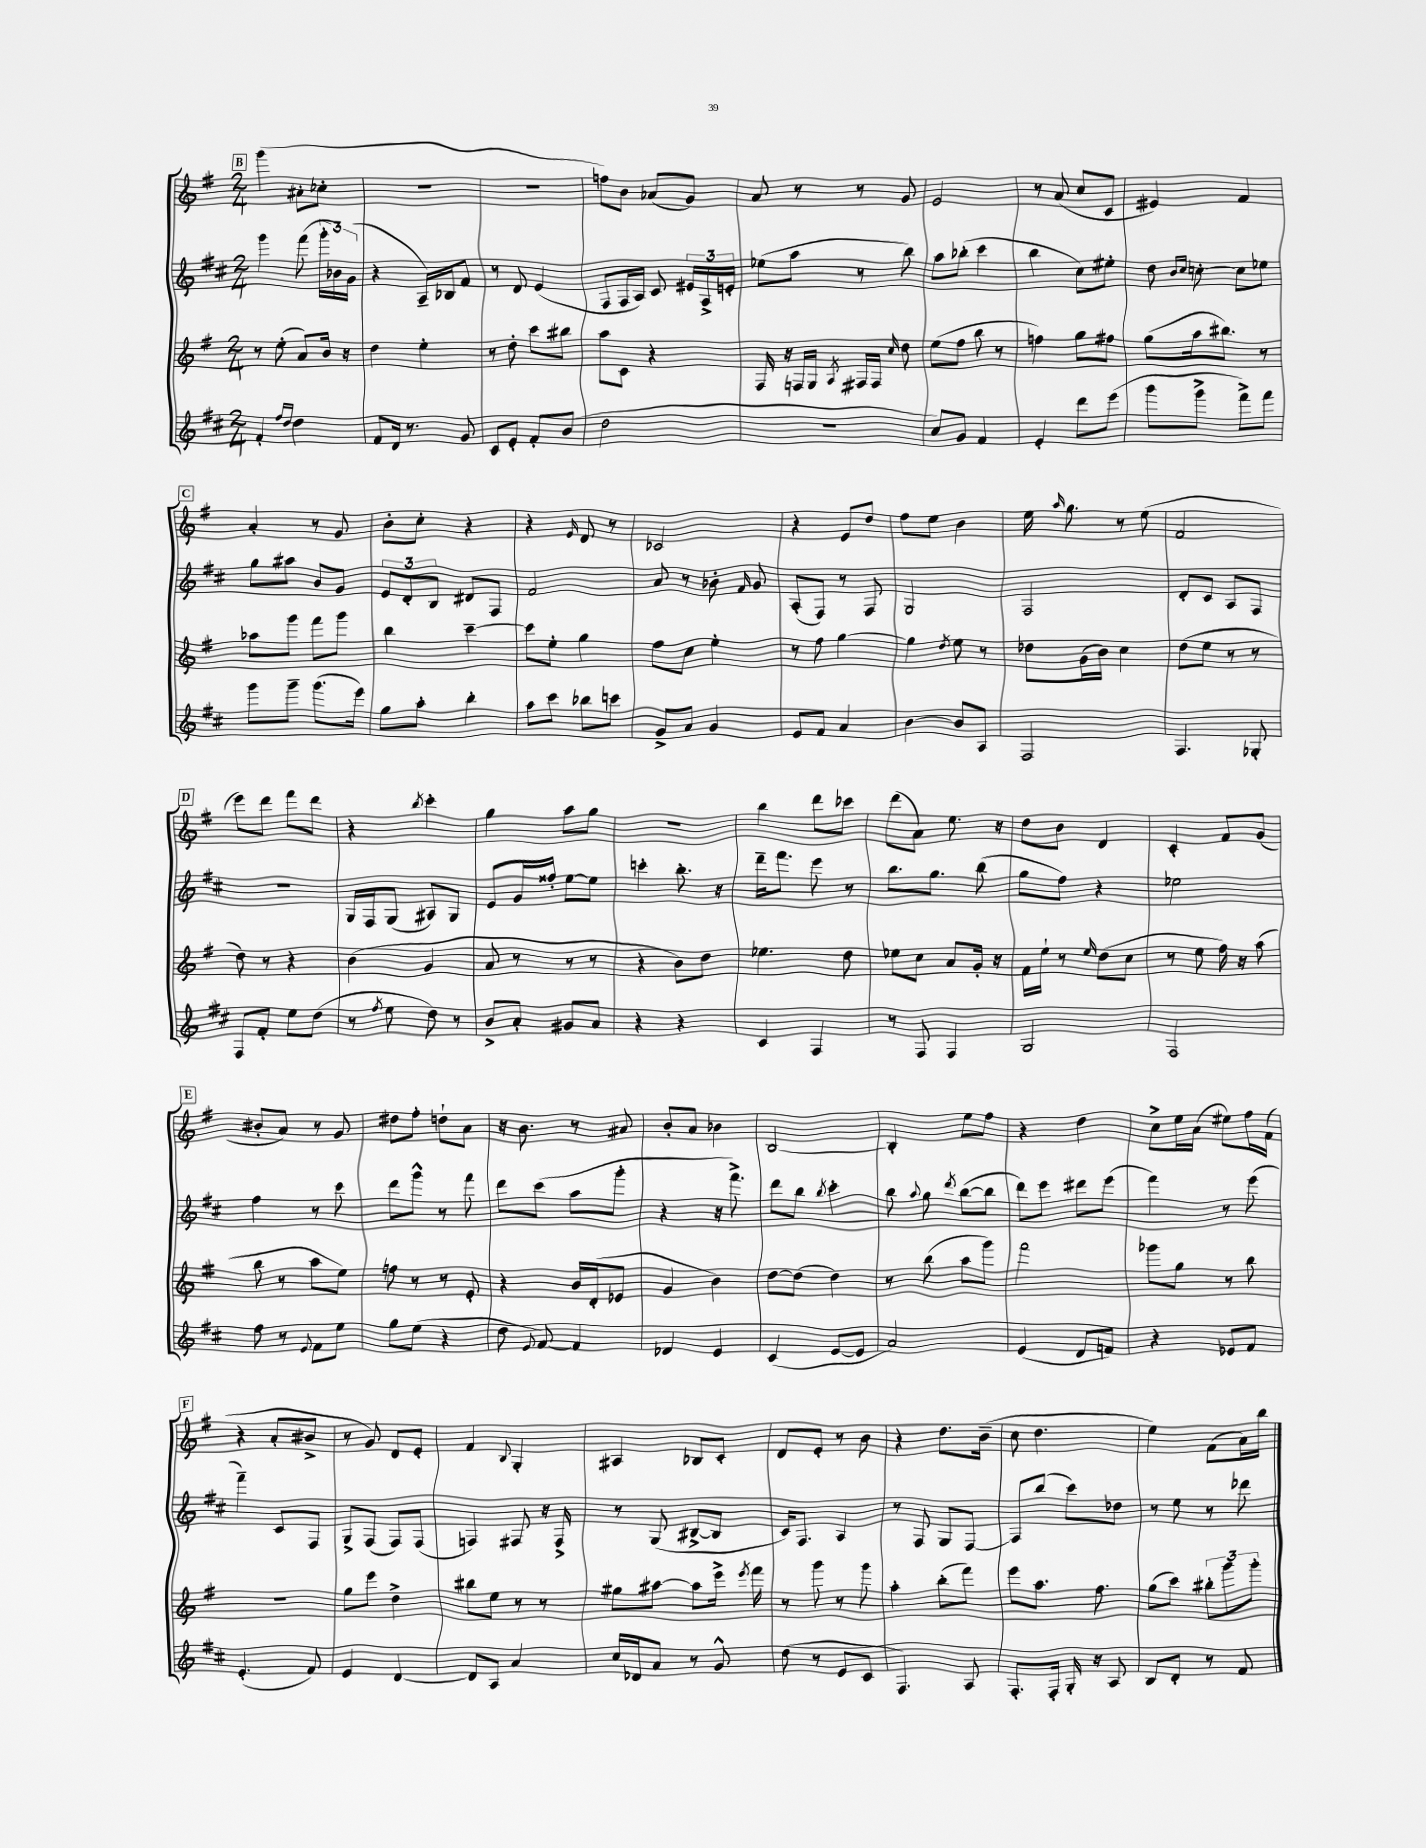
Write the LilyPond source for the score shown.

<<
\new StaffGroup <<
\new Staff = "s0" {
    \clef treble \key g \major \numericTimeSignature \time 2/4
    \autoBeamOff \mark \markup { \box "B" } g'''4( ais'8[-. ces''8]-. |
    r2 |
    R2 |
    f''8[) b'8] aes'8[( g'8]) |
    a'8 r8 r8 g'8 |
    e'2 |
    r8 a'8( c''8[ c'8] |
    eis'4) fis'4 |
    \mark \markup { \box "C" } a'4-. r8 g'8 |
    b'8[-. c''8]-. r4 |
    r4 \grace { e'16 } d'8 r8 |
    ces'2 |
    r4 e'8[ d''8] |
    fis''8[ e''8] b'4 |
    e''16 \grace { a''16 } g''8. r8 e''8( |
    fis'2 |
    \mark \markup { \box "D" } e'''8[) d'''8] fis'''8[ d'''8] |
    r4 \acciaccatura { b''8 } c'''4-. |
    g''4 a''8[ g''8] |
    R2 |
    b''4 d'''8[ ces'''8] |
    d'''8[( a'8]) e''8. r16 |
    d''8[ b'8] d'4 |
    c'4-. fis'8[ g'8]( |
    \mark \markup { \box "E" } bis'8[-. a'8]) r8 g'8 |
    dis''8[ fis''8]-. d''8[-! a'8] |
    r16 b'8. r8 ais'8 |
    b'8[-. a'8] bes'4 |
    b2~ |
    b4-. e''8[ fis''8] |
    r4 d''4 |
    c''8[-> e''16 a'16]( eis''8[) fis''16 fis'16]( |
    \mark \markup { \box "F" } r4 a'8[-. bis'8]-> |
    r8 g'8) d'8[ e'8]-. |
    fis'4 \appoggiatura { b8 } g4-. |
    ais4 bes8[ c'8]-. |
    d'8[ e'8]-. r8 b'8 |
    r4 d''8.[ b'16]--( |
    c''8 d''4. |
    e''4) fis'8[( a'16) b''16] \bar "|." |
}
\new Staff = "s1" {
    \clef treble \key d \major \numericTimeSignature \time 2/4
    \autoBeamOff \mark \markup { \box "B" } g'''4 fis'''8( \tuplet 3/2 { g'''16[-. bes'16) g'16]( } |
    r4 a16[--) bes16 fis'8] |
    r8 d'8 e'4( |
    fis8[ fis16 a16]) cis'8 \tuplet 3/2 { eis'16[ a16-> e'16]-. } |
    ees''8[( a''8] r8 b''8) |
    a''8[ bes''8]-.( cis'''4 |
    b''4 cis''8[) eis''8]-. |
    d''8 \grace { b'16[ cis''16] } c''8~-. c''8[ ees''8] |
    \mark \markup { \box "C" } g''8[ ais''8] b'8[ g'8] |
    \tuplet 3/2 { e'8[ d'8-. b8] } dis'8[ fis8] |
    fis'2 |
    a'8 r8 bes'8-. \grace { fis'16 } g'8 |
    a8[-.( fis8]) r8 fis8 |
    g2 |
    fis2 |
    d'8[-. cis'8] a8[ fis8] |
    \mark \markup { \box "D" } r2 |
    g16[ fis16 g8]( ais8[) g8] |
    e'8[ g'16 fisis''16]-. e''8[~ e''8] |
    c'''4-. b''8.-. r16 |
    d'''16[-- fis'''8.] e'''8 r8 |
    b''8.[ g''8.] b''8( |
    g''8[ fis''8]) r4 |
    ees''2 |
    \mark \markup { \box "E" } fis''4 r8 cis'''8 |
    d'''8[ g'''8]-^ r8 fis'''8 |
    d'''8[ cis'''8]( a''8[ g'''8]-. |
    r4 r16 fis'''8.->) |
    d'''8[ b''8] \acciaccatura { b''8 } cis'''4-. |
    b''8 \appoggiatura { a''8 } g''8 \acciaccatura { d'''8 } b''8[~( b''8] |
    d'''8[) e'''8] dis'''8[ e'''8]( |
    fis'''4) r8 e'''8( |
    \mark \markup { \box "F" } fis'''4--) cis'8[ fis8] |
    g8[-> fis8]( fis8[) fis8]( |
    f4) fis8 r16 fis16-> |
    r8 g8( bis8[~-> bis8] |
    cis'16[) fis8.] a4 |
    r8 fis8 g8[ fis8]~ |
    fis8[ b''8]( cis'''8[) des''8] |
    r8 e''8 r8 des'''8 \bar "|." |
}
\new Staff = "s2" {
    \clef treble \key g \major \numericTimeSignature \time 2/4
    \autoBeamOff \mark \markup { \box "B" } r8 e''8-.( a'8[) b'16] r16 |
    d''4 e''4-. |
    r8 d''8-. c'''8[ bis''8] |
    a''8[ c'8] r4 |
    fis16 r16 f16[ g16] \acciaccatura { a8 } fis16[ fis16] \grace { c''16 } d''8 |
    e''8[( fis''8] b''8 r8 |
    f''4) g''8[ fis''8] |
    g''8[( a''16 bis''8.]) r8 |
    \mark \markup { \box "C" } aes''8[ g'''8] fis'''8[ g'''8] |
    b''4 c'''4~-- |
    c'''8[ e''8]-. g''4 |
    fis''8[ c''8] e''4-. |
    r8 fis''8 g''4~ |
    g''4 \acciaccatura { d''8 } e''8 r8 |
    des''8[ g'16( b'16]) c''4 |
    d''8[( e''8] r8 r8 |
    \mark \markup { \box "D" } d''8) r8 r4 |
    b'4( g'4 |
    a'8 r8 r8 r8 |
    r4 b'8[) d''8] |
    ees''4. d''8 |
    ees''8[ c''8] a'8[ g'16]-. r16 |
    fis'16[ e''16]-! r8 \grace { e''16 } d''8[( c''8] |
    r8 e''8 fis''16) r16 a''8( |
    \mark \markup { \box "E" } b''8 r8 a''8[ e''8]) |
    f''8 r8 r8 e'8-. |
    r4 b'16[ d'16-.( ees'8] |
    g'4 b'4) |
    d''8[~ d''8]( d''4) |
    r8 b''8( a''8[ g'''8]) |
    fis'''2 |
    ges'''8[ g''8] r8 b''8 |
    \mark \markup { \box "F" } r2 |
    g''8[ e'''8] d''4-> |
    bis''8[ e''8] r8 r8 |
    gis''8[ ais''8]~ ais''8[ e'''16]-> \acciaccatura { e'''8 } fis'''16 |
    r8 g'''8 r8 g'''8 |
    a''4-. b''8[-.( fis'''8]) |
    e'''8[ a''8.] fis''8. |
    g''8[( c'''8]) \tuplet 3/2 { bis''8[-. g'''8 g'''8]-. } \bar "|." |
}
\new Staff = "s3" {
    \clef treble \key d \major \numericTimeSignature \time 2/4
    \autoBeamOff \mark \markup { \box "B" } fis'4-. \grace { fis''16[ d''16] } d''4 |
    fis'8[ d'16] r8. g'8 |
    cis'8[ e'8]-. fis'8[-. b'8]( |
    d''2 |
    R2 |
    cis''8[) g'8] fis'4 |
    e'4-. d'''8[ e'''8]( |
    g'''8[ g'''8]-> fis'''8[->) fis'''8] |
    \mark \markup { \box "C" } g'''8[ g'''8]-- g'''8.[( e'''16]) |
    g''8[ a''8]-. b''4-. |
    a''8[ cis'''8] bes''8[ c'''8] |
    g'8[-> a'8] g'4 |
    e'8[ fis'8] a'4 |
    b'4~ b'8[ a8] |
    fis2 |
    fis4. ges8-. |
    \mark \markup { \box "D" } fis8[ fis'8]-. e''8[ d''8]( |
    r8 \acciaccatura { fis''8 } e''8 d''8) r8 |
    b'8[-> a'8]-. gis'8[ a'8] |
    r4 r4 |
    cis'4 fis4 |
    r8 fis8 fis4 |
    g2 |
    fis2 |
    \mark \markup { \box "E" } fis''8 r8 \appoggiatura { e'8 } fis'8[ e''8] |
    g''8[ e''8]( r4 |
    d''8 \appoggiatura { e'8 } fis'8~) fis'4 |
    des'4 e'4 |
    cis'4( e'8[~ e'8] |
    a'2) |
    e'4( d'8[ f'8]) |
    r4 ees'8[ fis'8] |
    \mark \markup { \box "F" } e'4.-.( fis'8) |
    e'4 d'4~ |
    d'8[ a8] a'4 |
    cis''16[ des'16 a'8] r8 g'8-^ |
    d''8( r8 e'8[ cis'8] |
    fis4.) a8 |
    fis8.[-. fis16]-. g16-. r16 a8 |
    b8[ d'8]-. r8 fis'8 \bar "|." |
}
>>
>>
